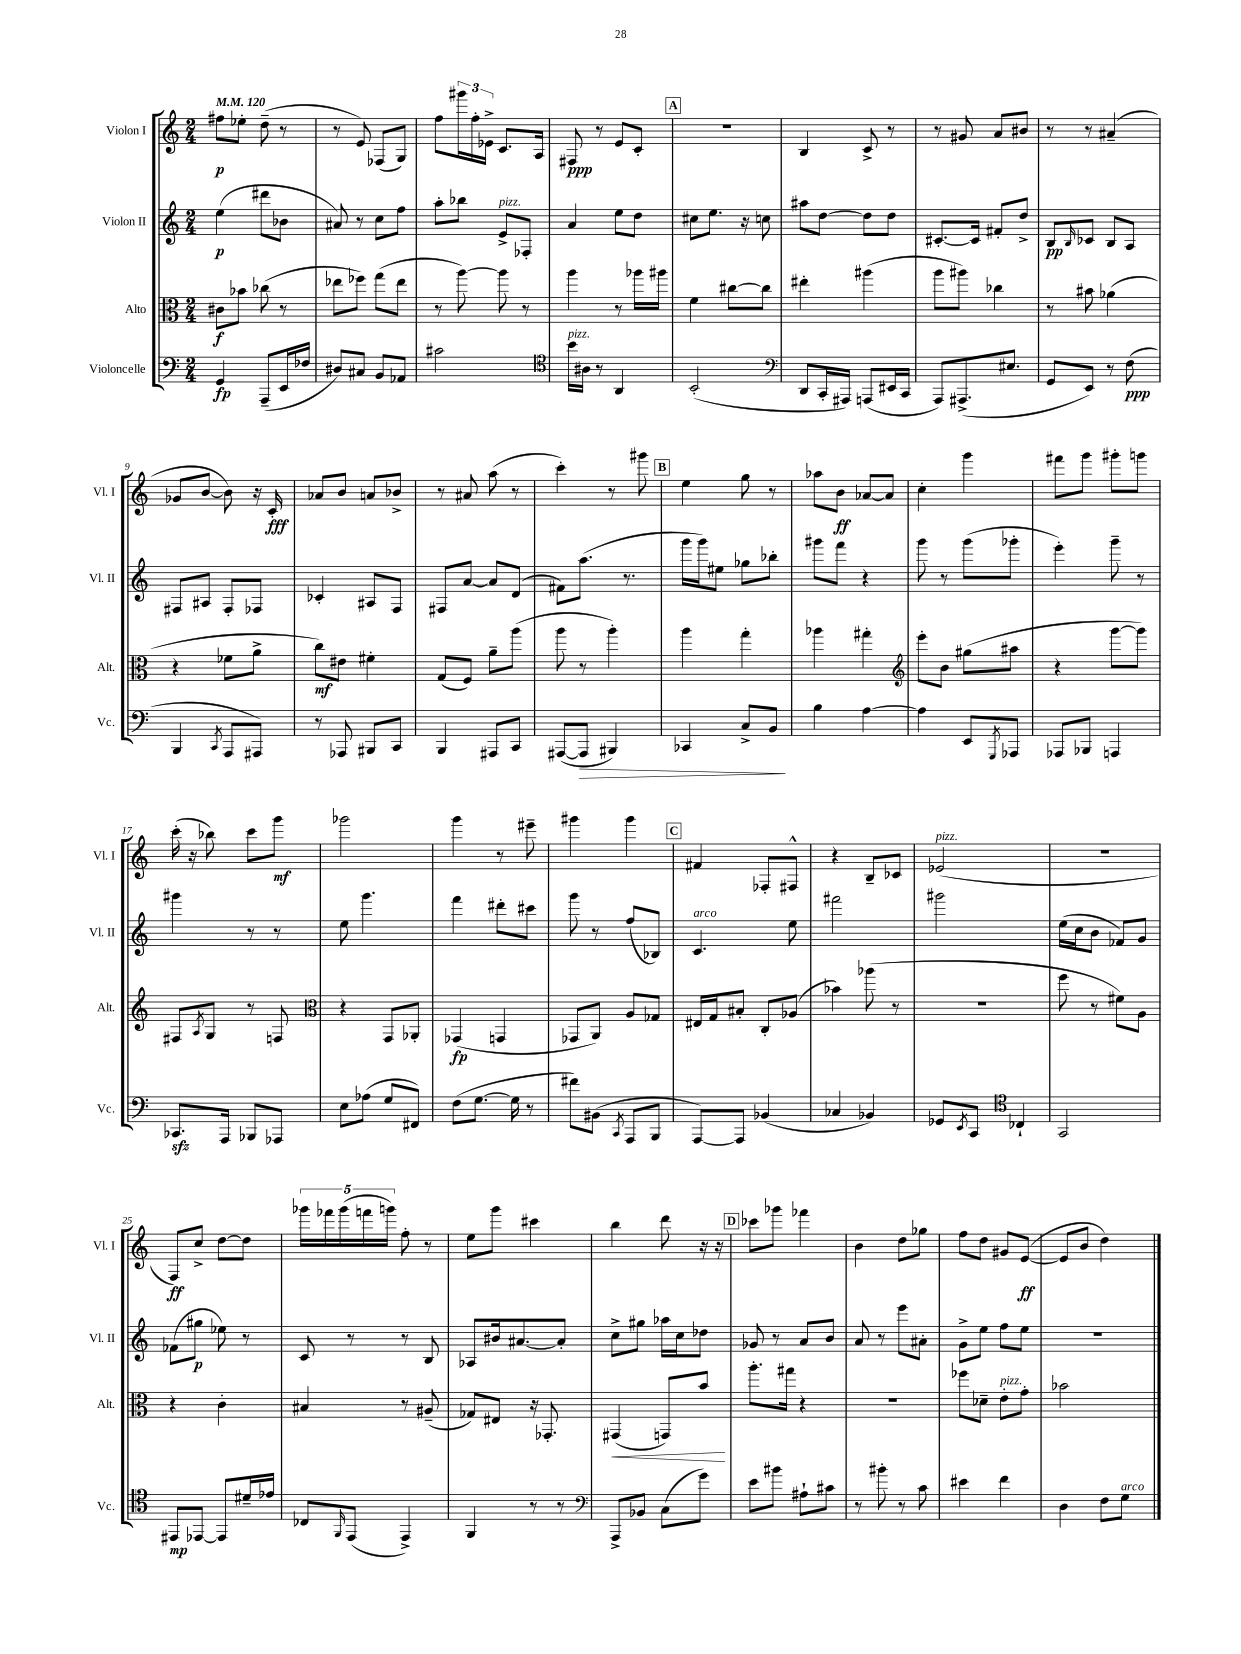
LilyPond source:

<<
\new StaffGroup <<
\new Staff = "s0" \with { instrumentName = "Violon I" shortInstrumentName = "Vl. I" } {
    \clef treble \key c \major \numericTimeSignature \time 2/4 \tempo 4 = 120
    fis''8\p ees''8-. d''8--( r8 |
    r8 e'8) fes8( g8) |
    f''8 \tuplet 3/2 { gis'''16 f''16-. ees'16-> } c'8. a16 |
    fis8\ppp r8 e'8 c'8-. |
    \mark \markup { \box "A" } R2 |
    b4 c'8-> r8 |
    r8 gis'8 a'8 bis'8 |
    r8 r8 ais'4--( |
    ges'8 b'8~ b'8) r16 c'16-.\fff |
    aes'8 b'8 a'8 bes'8-> |
    r8 ais'8 a''8( r8 |
    c'''4-.) r8 gis'''8 |
    \mark \markup { \box "B" } e''4 g''8 r8 |
    aes''8 b'8\ff aes'8~ aes'8 |
    c''4-. g'''4 |
    fis'''8 g'''8 gis'''8-. g'''8 |
    c'''16-.( r16 bes''8) c'''8 g'''8\mf |
    ges'''2 |
    g'''4 r8 eis'''8-- |
    gis'''4 gis'''4 |
    \mark \markup { \box "C" } fis'4 fes8-. fis8-^ |
    r4 b8-- ces'8 |
    ees'2^\markup { \italic "pizz." }( |
    r2 |
    f8\ff) c''8-> d''8~ d''8 |
    \tuplet 5/4 { ges'''16 fes'''16 ges'''16( f'''16 g'''16) } f''8-. r8 |
    e''8 g'''8 cis'''4 |
    b''4 d'''8 r16 r16 |
    \mark \markup { \box "D" } ces'''8 ges'''8 fes'''4 |
    b'4 d''8 ges''8 |
    f''8 d''8 gis'8 e'8~\ff( |
    e'8 b'8 d''4) \bar "|." |
}
\new Staff = "s1" \with { instrumentName = "Violon II" shortInstrumentName = "Vl. II" } {
    \clef treble \key c \major \numericTimeSignature \time 2/4
    e''4\p( dis'''8 bes'8 |
    ais'8) r8 c''8 f''8 |
    a''8-. bes''8 e'8->^\markup { \italic "pizz." } fes8-. |
    a'4 e''8 d''8 |
    \mark \markup { \box "A" } cis''8 e''8. r16 c''8 |
    ais''8 d''8~ d''8 d''8 |
    cis'8.~-. cis'16 fis'8-. d''8-> |
    b8\pp \grace { b16 } ces'8 b8 a8 |
    fis8 ais8 fis8-. fes8 |
    ces'4-. ais8 f8 |
    fis8 a'8~ a'8 d'8( |
    fis'8) a''8.( r8. |
    \mark \markup { \box "B" } g'''16 g'''16) eis''8 ges''8 bes''8-. |
    gis'''8 f'''8 r4 |
    g'''8 r8 g'''8( ges'''8-. |
    e'''4-.) g'''8-- r8 |
    gis'''4 r8 r8 |
    e''8 g'''4. |
    f'''4 dis'''8-. cis'''8 |
    g'''8 r8 f''8( bes8) |
    \mark \markup { \box "C" } c'4.^\markup { \italic "arco" } e''8 |
    fis'''2 |
    gis'''2 |
    e''16( c''16 b'8 fes'8) g'8 |
    fes'8( gis''8\p ees''8) r8 |
    c'8 r8 r8 b8 |
    aes8 bis'16 ais'8.~ ais'8-. |
    c''8-> gis''8 aes''16 c''16 des''8 |
    \mark \markup { \box "D" } ges'8 r8 a'8 b'8 |
    a'8 r8 e'''8 ais'8-. |
    g'8-> e''8 f''8 e''8 |
    R2 \bar "|." |
}
\new Staff = "s2" \with { instrumentName = "Alto" shortInstrumentName = "Alt." } {
    \clef alto \key c \major \numericTimeSignature \time 2/4
    cis'8\f bes'8 ces''8( r8 |
    ees''8 fes''8) g''8( ees''8 |
    r8 a''8~) a''8 r8 |
    a''4 r8 aes''16 ais''16 |
    \mark \markup { \box "A" } f'4 cis''8~ cis''8 |
    eis''4-. ais''4( |
    a''8 ais''8) ces''4 |
    r8 bis'8 aes'4( |
    r4 fes'8 a'8-> |
    c''8\mf) eis'8 fis'4-. |
    g8( f8) a'8-- a''8( |
    a''8 r8 a''4-.) |
    \mark \markup { \box "B" } a''4 g''4-. |
    aes''4 gis''4-. |
    \clef treble e'''8-. b'8 gis''8( ais''8 |
    r4 g'''8~ g'''8) |
    fis8 \acciaccatura { a8 } g8 r8 f8 |
    \clef alto r4 g,8 aes,8-. |
    ges,4\fp( g,4 |
    ges,8 a,8) a8 ges8 |
    \mark \markup { \box "C" } eis16 g16 bis8-. c8-. aes8( |
    bes'4) aes''8( r8 |
    r2 |
    f''8 r8 fis'8) a8 |
    r4 c'4-. |
    bis4 r8 ais8--( |
    ges8) eis8 r16 ges,8.-. |
    gis,4\<( g,8) b'8\! |
    \mark \markup { \box "D" } a''8.-. gis''16 r4 |
    r2 |
    fes''8 des'8-- e'8-.^\markup { \italic "pizz." } g'8-. |
    bes'2 \bar "|." |
}
\new Staff = "s3" \with { instrumentName = "Violoncelle" shortInstrumentName = "Vc." } {
    \clef bass \key c \major \numericTimeSignature \time 2/4
    g,4\fp a,,8--( e,16 fes16 |
    dis8) cis8 b,8 aes,8 |
    cis'2 |
    \clef tenor b'16^\markup { \italic "pizz." } ais16 r8 a,4 |
    \mark \markup { \box "A" } b,2-.( |
    \clef bass d,8 c,16-. ais,,16) a,,8( eis,16 c,16 |
    a,,8) ais,,8.->( eis8. |
    g,8 e,8) r8 f8\ppp( |
    b,,4 \acciaccatura { c,8 } a,,8 ais,,8) |
    r8 aes,,8 bis,,8 c,8 |
    b,,4 ais,,8 c,8 |
    ais,,8~( ais,,8\> bis,,4) |
    \mark \markup { \box "B" } ces,4 c8-> b,8\! |
    b4 a4~ |
    a4 e,8 \acciaccatura { g,,8 } aes,,8 |
    aes,,8 bes,,8 a,,4 |
    ces,8.\sfz a,,16 bes,,8 aes,,8 |
    e8 aes8( g8 fis,8) |
    f8( g8.~ g16 r8 |
    fis'8) bis,8( \acciaccatura { c,8 } a,,8 b,,8 |
    \mark \markup { \box "C" } a,,8~) a,,8 bes,4( |
    ces4 bes,4) |
    ges,8 \acciaccatura { e,8 } c,8 \clef tenor ces4-! |
    g,2 |
    eis,8\mp ees,8~ ees,8 dis'16-- ees'16 |
    ces8 \grace { f,16 } e,8( e,4->) |
    f,4 r8 r8 |
    \clef bass a,,8-> bes,8 c8( g'8) |
    \mark \markup { \box "D" } e'8 bis'8 ais8-! cis'8 |
    r8 bis'8-. r8 c'8 |
    eis'4 f'4 |
    d4 f8 g8^\markup { \italic "arco" } \bar "|." |
}
>>
>>
